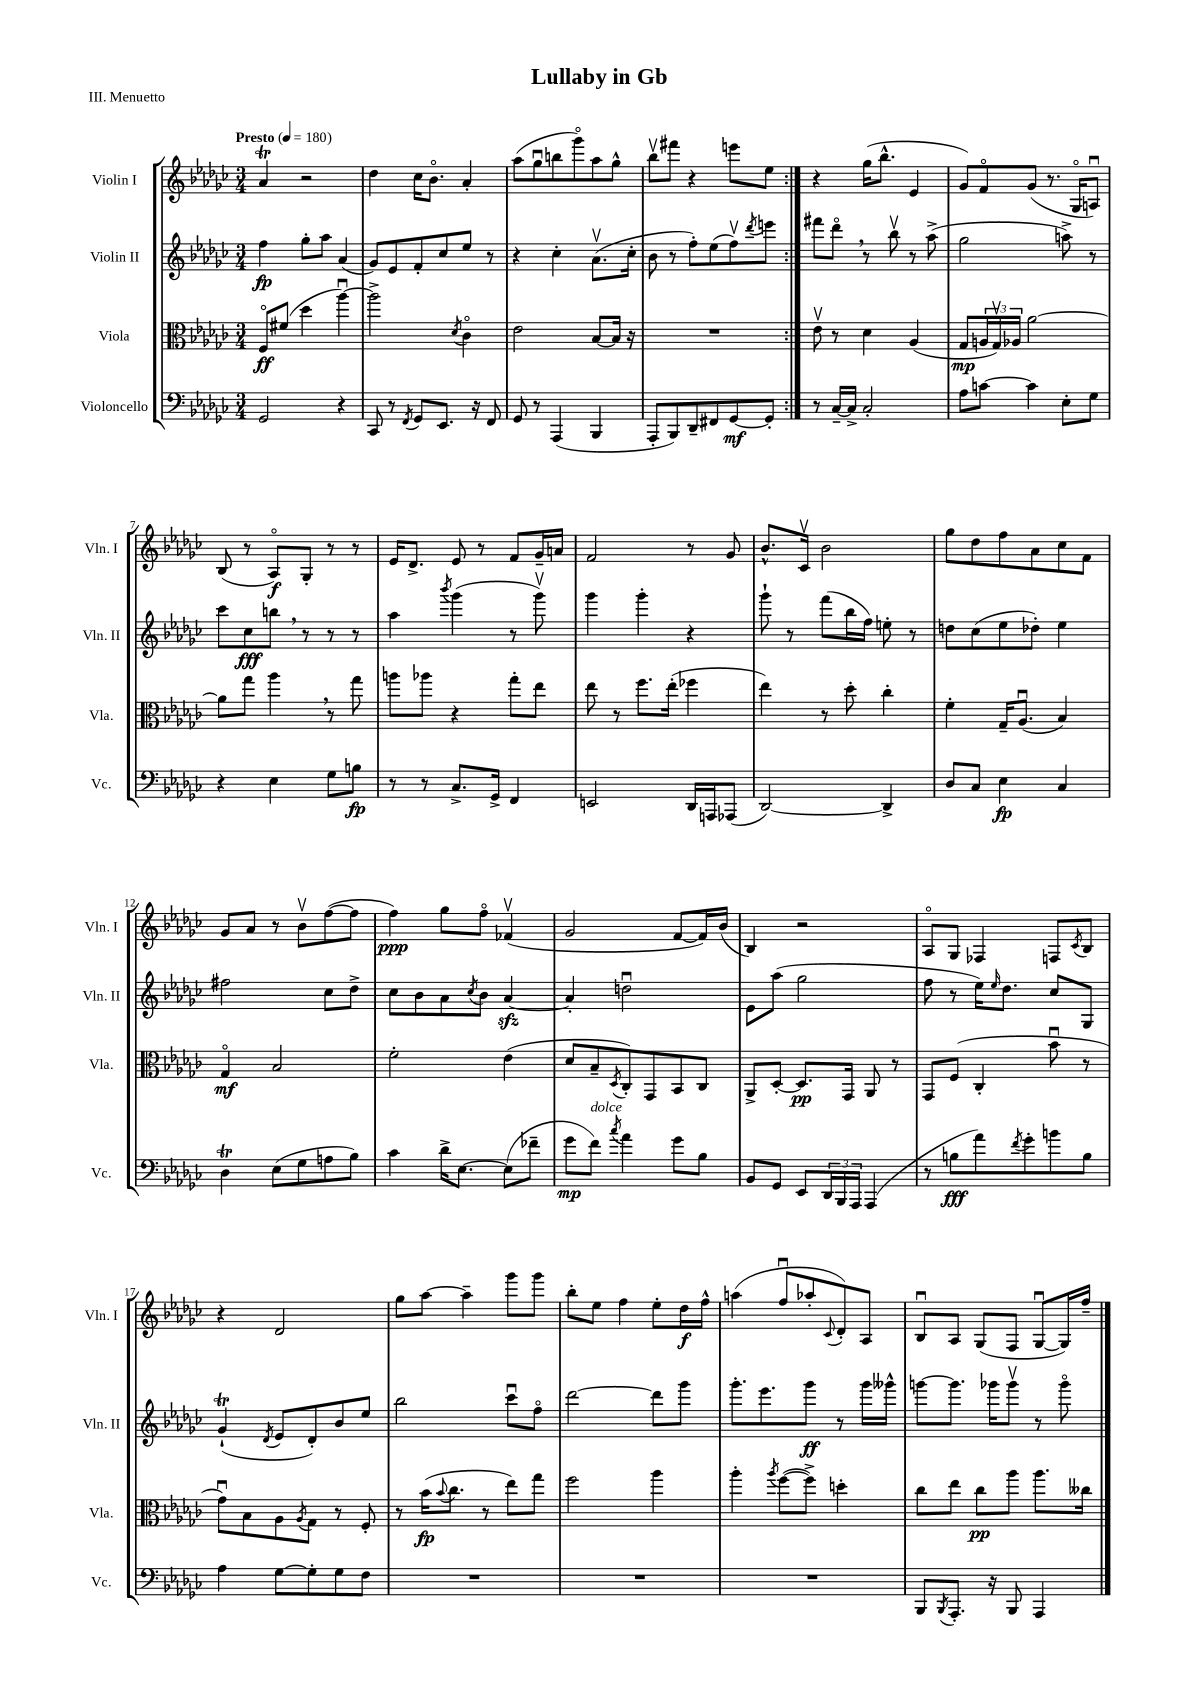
\header { title = "Lullaby in Gb" piece = "III. Menuetto" }
<<
\new StaffGroup <<
\new Staff = "s0" \with { instrumentName = "Violin I" shortInstrumentName = "Vln. I" } {
    \clef treble \key ges \major \numericTimeSignature \time 3/4 \tempo "Presto" 4 = 180
    \repeat volta 2 { aes'4\trill r2 |
    des''4 ces''16 bes'8.\flageolet aes'4-. |
    aes''8( ges''8\downbow b''8 ges'''8\flageolet) aes''8 ges''8-^ |
    bes''8\upbow fis'''8 r4 e'''8 ees''8 | }
    r4 ges''16( bes''8.-^ ees'4 |
    ges'8) f'8\flageolet ges'8( r8. ges16\flageolet a8\downbow) |
    bes8( r8 aes8\flageolet\f) ges8-. r8 r8 |
    ees'16 des'8.-> ees'8 r8 f'8 ges'16-- a'16 |
    f'2 r8 ges'8 |
    bes'8.-^ ces'16\upbow bes'2 |
    ges''8 des''8 f''8 aes'8 ces''8 f'8 |
    ges'8 aes'8 r8 bes'8\upbow f''8~( f''8 |
    f''4\ppp) ges''8 f''8\flageolet fes'4\upbow( |
    ges'2 f'8~ f'16) bes'16( |
    bes4) r2 |
    aes8\flageolet ges8 fes4 f8 \acciaccatura { ces'8 } bes8 |
    r4 des'2 |
    ges''8 aes''8~ aes''4-- ges'''8 ges'''8 |
    bes''8-. ees''8 f''4 ees''8-. des''16\f f''16-^ |
    a''4( f''8\downbow aes''8-. \appoggiatura { ces'8 } des'8-.) aes8 |
    bes8\downbow aes8 ges8( f8 ges8~\downbow ges16) f''16-- \bar "|." |
}
\new Staff = "s1" \with { instrumentName = "Violin II" shortInstrumentName = "Vln. II" } {
    \clef treble \key ges \major \numericTimeSignature \time 3/4
    \repeat volta 2 { f''4\fp ges''8-. aes''8 aes'4( |
    ges'8) ees'8 f'8-. ces''8 ees''8 r8 |
    r4 ces''4-. aes'8.\upbow( ces''16-. |
    bes'8 r8 f''8-.) ees''8( f''8\upbow) \acciaccatura { des'''8 } e'''8 | }
    fis'''8 des'''8\flageolet \breathe r8 bes''8\upbow r8 aes''8->( |
    ges''2 a''8->) r8 |
    ces'''8 ces''8\fff b''8 \breathe r8 r8 r8 |
    aes''4 \acciaccatura { bes'''8 } ges'''4( r8 ges'''8\upbow) |
    ges'''4 ges'''4-. r4 |
    ges'''8-! r8 f'''8( bes''16 f''16) e''8-. r8 |
    d''8 ces''8( ees''8 des''8-.) ees''4 |
    fis''2 ces''8 des''8-> |
    ces''8 bes'8 aes'8 \acciaccatura { ces''8 } bes'8 aes'4~\sfz |
    aes'4-. d''2\downbow |
    ees'8 aes''8( ges''2 |
    f''8 r8 ees''16) \grace { ees''16 } des''8. ces''8 ges8 |
    ges'4-!\trill( \acciaccatura { des'8 } ees'8 des'8-.) bes'8 ees''8 |
    bes''2 ces'''8\downbow f''8\flageolet |
    des'''2~ des'''8 ges'''8 |
    ges'''8.-. ees'''8. ges'''8\ff r8 ges'''16 geses'''16-^ |
    g'''8~ g'''8. ges'''16 ges'''8\upbow r8 ges'''8\flageolet \bar "|." |
}
\new Staff = "s2" \with { instrumentName = "Viola" shortInstrumentName = "Vla." } {
    \clef alto \key ges \major \numericTimeSignature \time 3/4
    \repeat volta 2 { f8\flageolet\ff fis'8( des''4 aes''4~\downbow) |
    aes''2-> \acciaccatura { des'8 } ces'4\flageolet |
    ees'2 bes8~ bes16 r16 |
    R2. | }
    ees'8\upbow r8 des'4 aes4( |
    ges8\mp \tuplet 3/2 { a16 ges16\upbow) aes16 } aes'2~ |
    aes'8 ges''8 aes''4 \breathe r8 ges''8 |
    a''8 aes''8 r4 ges''8-. ees''8 |
    ees''8 r8 f''8. ees''16-.( fes''4 |
    ees''4) r8 des''8-. ces''4-. |
    f'4-. ges16-- aes8.\downbow( bes4) |
    ges4\flageolet\mf bes2 |
    f'2-. ees'4( |
    des'8 bes8-- \acciaccatura { des8 } ces8-.) ges,8 bes,8 ces8 |
    aes,8-> des8~-. des8.\pp ges,16 aes,8 r8 |
    ges,8 f8( ces4-. bes'8\downbow r8 |
    ges'8\downbow) bes8 aes8 \acciaccatura { aes8 } ges8 r8 f8-. |
    r8 bes'16\fp( \appoggiatura { bes'8 } ces''8. r8 ees''8) ges''8 |
    f''2 aes''4 |
    aes''4-. \acciaccatura { aes''8 } f''8~( f''8->) d''4-. |
    ces''8 ees''8 ces''8\pp aes''8 aes''8. ceses''16 \bar "|." |
}
\new Staff = "s3" \with { instrumentName = "Violoncello" shortInstrumentName = "Vc." } {
    \clef bass \key ges \major \numericTimeSignature \time 3/4
    \repeat volta 2 { ges,2 r4 |
    ces,8 r8 \acciaccatura { f,8 } ges,8 ees,8. r16 f,8 |
    ges,8 r8 aes,,4( bes,,4 |
    aes,,8-. bes,,8) des,8-- fis,8 ges,8~\mf ges,8-. | }
    r8 ces16~-- ces16-> ces2-. |
    aes8 c'8~ c'4 ees8-. ges8 |
    r4 ees4 ges8 b8\fp |
    r8 r8 ces8.-> ges,16-> f,4 |
    e,2 des,16 a,,16 aes,,8( |
    des,2~) des,4-> |
    des8 ces8 ees4\fp ces4 |
    des4\trill ees8( ges8 a8 bes8) |
    ces'4 des'16-> ees8.~ ees8( fes'8-- |
    ges'8\mp f'8^\markup { \italic "dolce" }) \acciaccatura { ces''8 } aes'4 ges'8 bes8 |
    bes,8 ges,8 ees,8 \tuplet 3/2 { des,16 bes,,16 aes,,16 } aes,,4( |
    r8 b8\fff aes'8) \acciaccatura { f'8 } ges'8-. b'8 b8 |
    aes4 ges8~ ges8-. ges8 f8 |
    R2. |
    R2. |
    R2. |
    bes,,8 \acciaccatura { bes,,8 } aes,,8.-. r16 bes,,8 aes,,4 \bar "|." |
}
>>
>>
